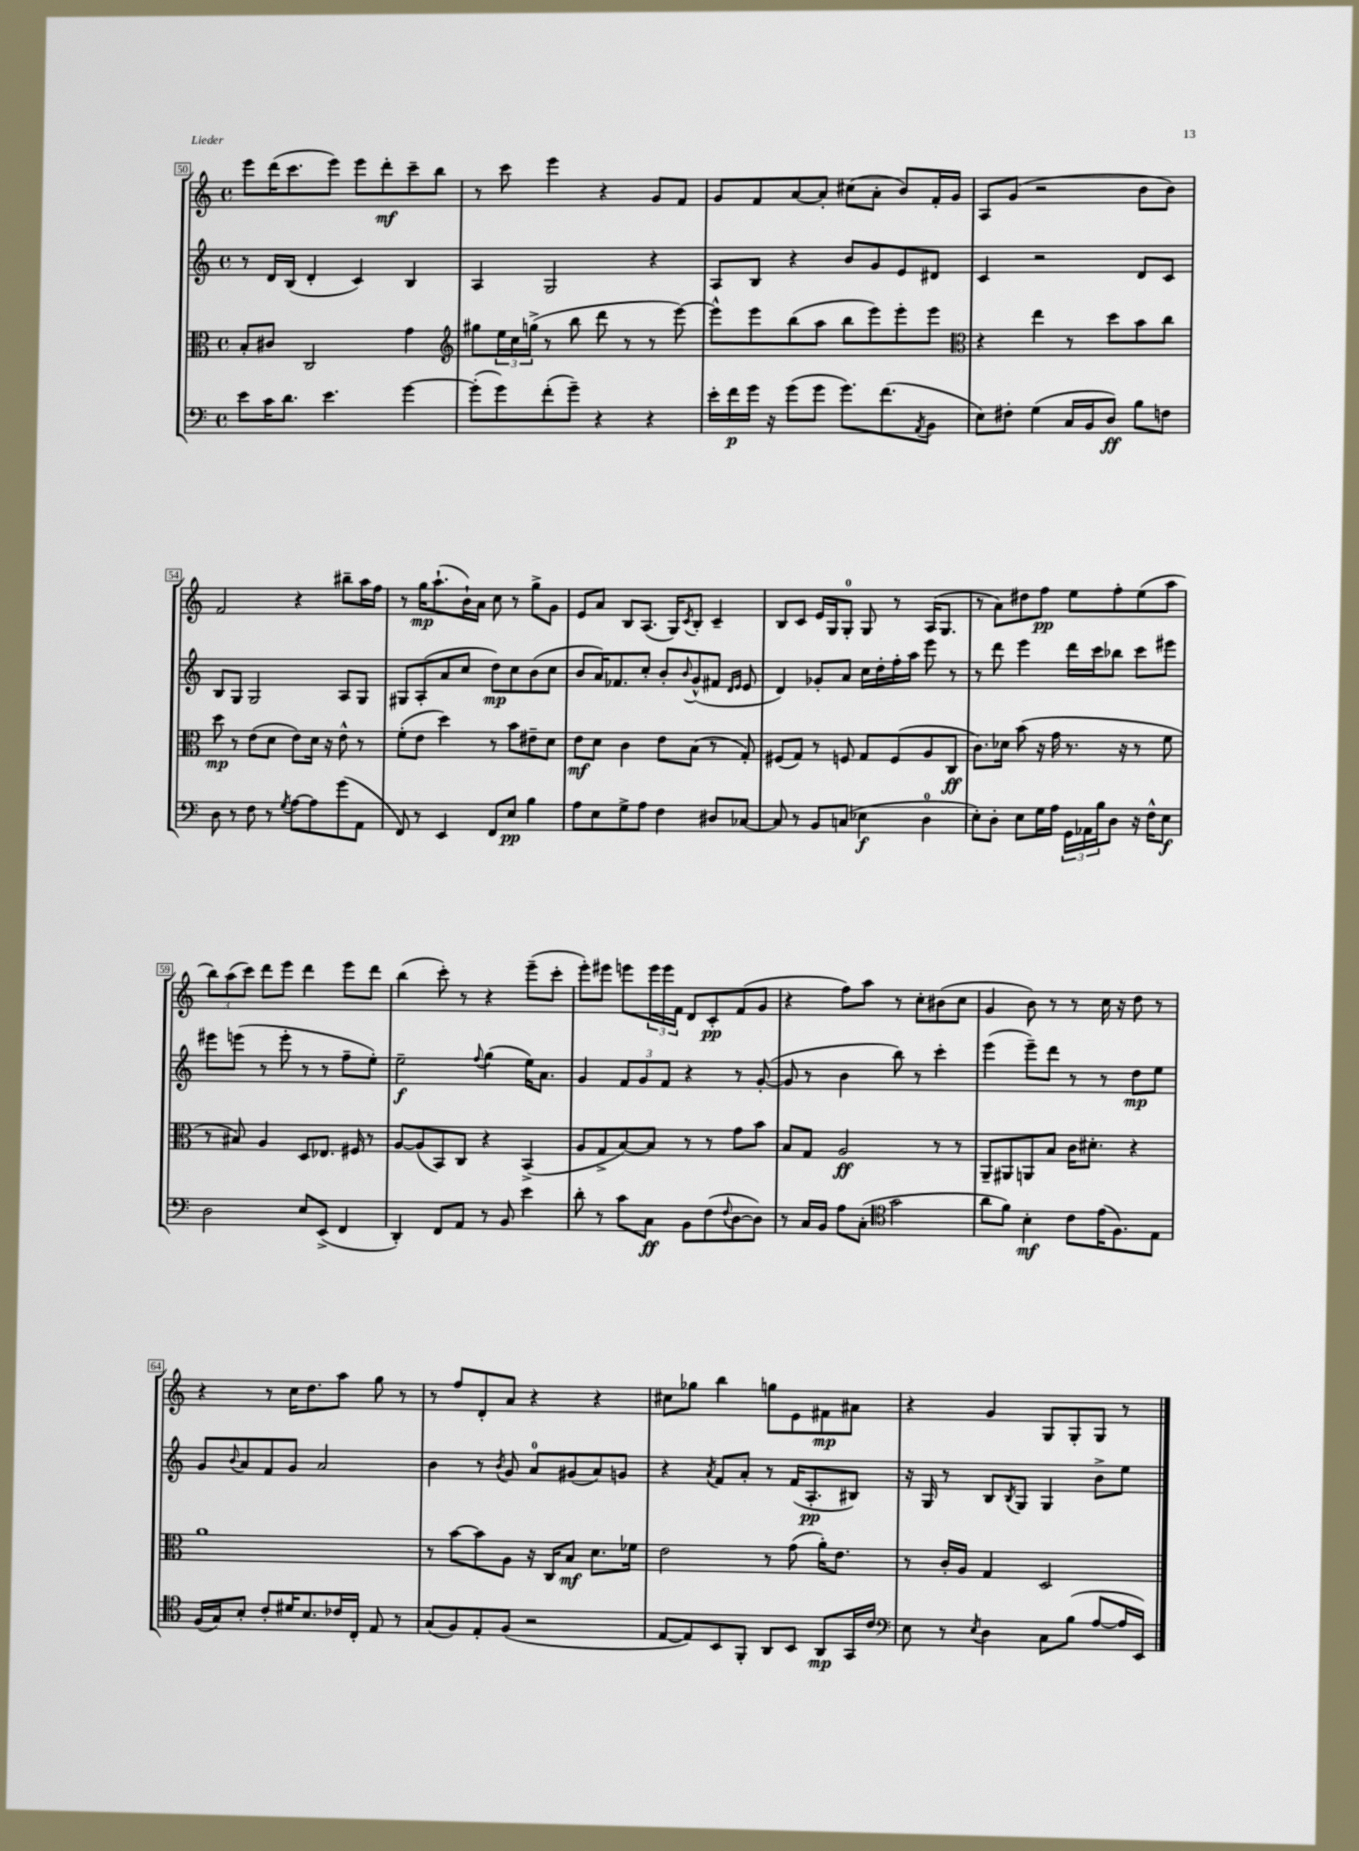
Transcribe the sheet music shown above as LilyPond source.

<<
\new StaffGroup <<
\new Staff = "s0" {
    \clef treble \key c \major \defaultTimeSignature \time 4/4
    e'''8 d'''16( c'''8. e'''8) e'''8 d'''8-.\mf c'''8-- b''8 |
    r8 c'''8 e'''4 r4 g'8 f'8 |
    g'8 f'8 a'8~ a'8-. cis''8( a'8-. b'8) f'16-. g'16 |
    a8 g'8( r2 b'8 b'8) |
    f'2 r4 bis''8-- a''16 f''16 |
    r8 g''16\mp a''8.-!( b'16-!) a'16 c''8 r8 g''8-> g'8 |
    e'8 a'8 b8 a8.( g16) \acciaccatura { c'8 } b8-. c'4-- |
    b8 c'8 e'16 g16 g8-0-. g8 r8 a16( g8. |
    r8 a'8) dis''8 f''8\pp e''8 f''8-. e''8( a''8 |
    \tuplet 3/2 { b''8) a''8( c'''8) } d'''8 e'''8 d'''4 e'''8 d'''8 |
    b''4( c'''8-.) r8 r4 e'''8--( c'''8-. |
    e'''8-.) eis'''8 e'''8 \tuplet 3/2 { e'''16 e'''16 f'16 } d'8 c'8-.\pp f'8( g'8 |
    r4 f''8) a''8 r8 c''8-. bis'8( c''8 |
    g'4 b'8) r8 r8 c''16 r16 d''8 r8 |
    r4 r8 c''16 d''8. a''8 g''8 r8 |
    r8 f''8 d'8-. a'8 r4 r4 |
    cis''8 ges''8 b''4 g''8 e'8 fis'8\mp ais'8 |
    r4 g'4 g8 g8-. g8 r8 \bar "|." |
}
\new Staff = "s1" {
    \clef treble \key c \major \defaultTimeSignature \time 4/4
    r8 d'16 b16( d'4-. c'4) b4 |
    a4 g2 r4 |
    a8 b8 r4 b'8 g'8 e'8 dis'8 |
    c'4 r2 d'8 c'8 |
    b8 g8 g2 a8 g8 |
    gis8 a8-.( a'8 c''8 d''8\mp) c''8 b'8( c''8 |
    b'8 a'16) fes'8. c''8-. b'8-. \appoggiatura { b'8 } g'8-^( fis'8 \grace { d'16 e'16 } e'8 |
    d'4) ges'8-. a'8 c''16 d''16-. f''16-. a''16 e'''8 r8 |
    r8 d'''8 e'''4 d'''16 c'''16 bes''8 c'''8 eis'''8 |
    eis'''8 e'''8( r8 e'''8-. r8 r8 f''8-- e''8-.) |
    e''2--\f \appoggiatura { f''8 } g''4( e''16) a'8. |
    g'4 \tuplet 3/2 { f'8 g'8 f'8 } r4 r8 g'8~-.( |
    g'8 r8 b'4 b''8) r8 c'''4-. |
    e'''4( e'''8--) d'''8 r8 r8 d''8\mp e''8 |
    g'8 \appoggiatura { b'8 } a'8 f'8 g'8 a'2 |
    b'4 r8 \acciaccatura { b'8 } g'8 a'8-0 gis'8( a'8) g'8 |
    r4 \acciaccatura { a'8 } f'8 a'8-. r8 f'16( a8.-.\pp bis8) |
    r16 g16 r8 b8 \acciaccatura { b8 } g8 g4 b'8-> e''8 \bar "|." |
}
\new Staff = "s2" {
    \clef alto \key c \major \defaultTimeSignature \time 4/4
    b8-. cis'8 c2 g'4 |
    \clef treble gis''8 \tuplet 3/2 { e''16 c''16 g''16->( } r8 b''8 d'''8 r8 r8 e'''8~) |
    e'''8-^ e'''8 b''8( a''8 b''8 e'''8) e'''8-. e'''8 |
    \clef alto r4 e''4 r8 d''8 b'8 c''8 |
    d''8\mp r8 e'8( d'8 e'8) d'16 r16 e'8-^ r8 |
    f'8-.( e'8 d''4) r8 b'8 eis'8-- d'8 |
    e'8\mf d'8 c'4 e'8 b8( r8 g8-.) |
    fis8( g8) r8 f8 g8 f8( a8 c8\ff |
    c'8.) des'16 b'8( r16 g'16 r8. r16 r8 f'8 |
    r8 bis8) a4 d8 ees8. fis16 r8 |
    a8~ a8( b,8) c8 r4 b,4->( |
    a8 g8-> b8~) b8 r8 r8 g'8 b'8 |
    b8 g8 a2\ff r8 r8 |
    a,8-- ais,8 a,8 b8 c'16 dis'8.-. r4 |
    a'1 |
    r8 b'8~ b'8 a8 r16 c16 b8\mf d'8. fes'16 |
    e'2 r8 g'8( a'16-.) e'8. |
    r8 c'16-. a16 g4 d2 \bar "|." |
}
\new Staff = "s3" {
    \clef bass \key c \major \defaultTimeSignature \time 4/4
    e'8 c'16 d'8. e'4. g'4~ |
    g'8-.( g'8) f'8-.( g'8--) r4 r4 |
    e'16-. f'16\p g'16 r16 g'8( g'8 g'8.) f'8.( \acciaccatura { a,8 } b,8 |
    e8) fis8-. g4( c16 b,16 d8\ff) b8 f8 |
    d8 r8 f8 r8 \acciaccatura { g8 } a8~ a8 g'8( a,8 |
    f,8) r8 e,4 f,8 e8\pp b4 |
    a8 e8 g8-> a8 f4 dis8 ces8~ |
    ces8 r8 b,8 c8( ees4\f d4-0 |
    e8-.) d8-. e8 g16 a16 \tuplet 3/2 { g,16 aes,16 b16 } d8 r16 f16-^ e8\f |
    d2 e8 e,8->( f,4 |
    d,4-.) f,8 a,8 r8 b,8 e'4 |
    d'8-. r8 c'8 c8\ff b,8 f8( \appoggiatura { f8 } d8~ d8) |
    r8 c16 b,16 a8 c8-.( \clef tenor g'2 |
    a'8 f'8) b4-.\mf c'8 e'16( f8.) e8 |
    f16( g16) b8-. c'8-. dis'16 b8. ces'16 c16-. e8 r8 |
    g8( f8) e8-. f8( r2 |
    e8~ e8) b,8 f,8-. a,8 b,8 a,8\mp g,16 c'16 |
    \clef bass e8 r8 \acciaccatura { e8 } d4 c8 b8( a8~ a16 e,16) \bar "|." |
}
>>
>>
\layout { \context { \Score currentBarNumber = #50 \override BarNumber.stencil = #(make-stencil-boxer 0.1 0.3 ly:text-interface::print) } }
